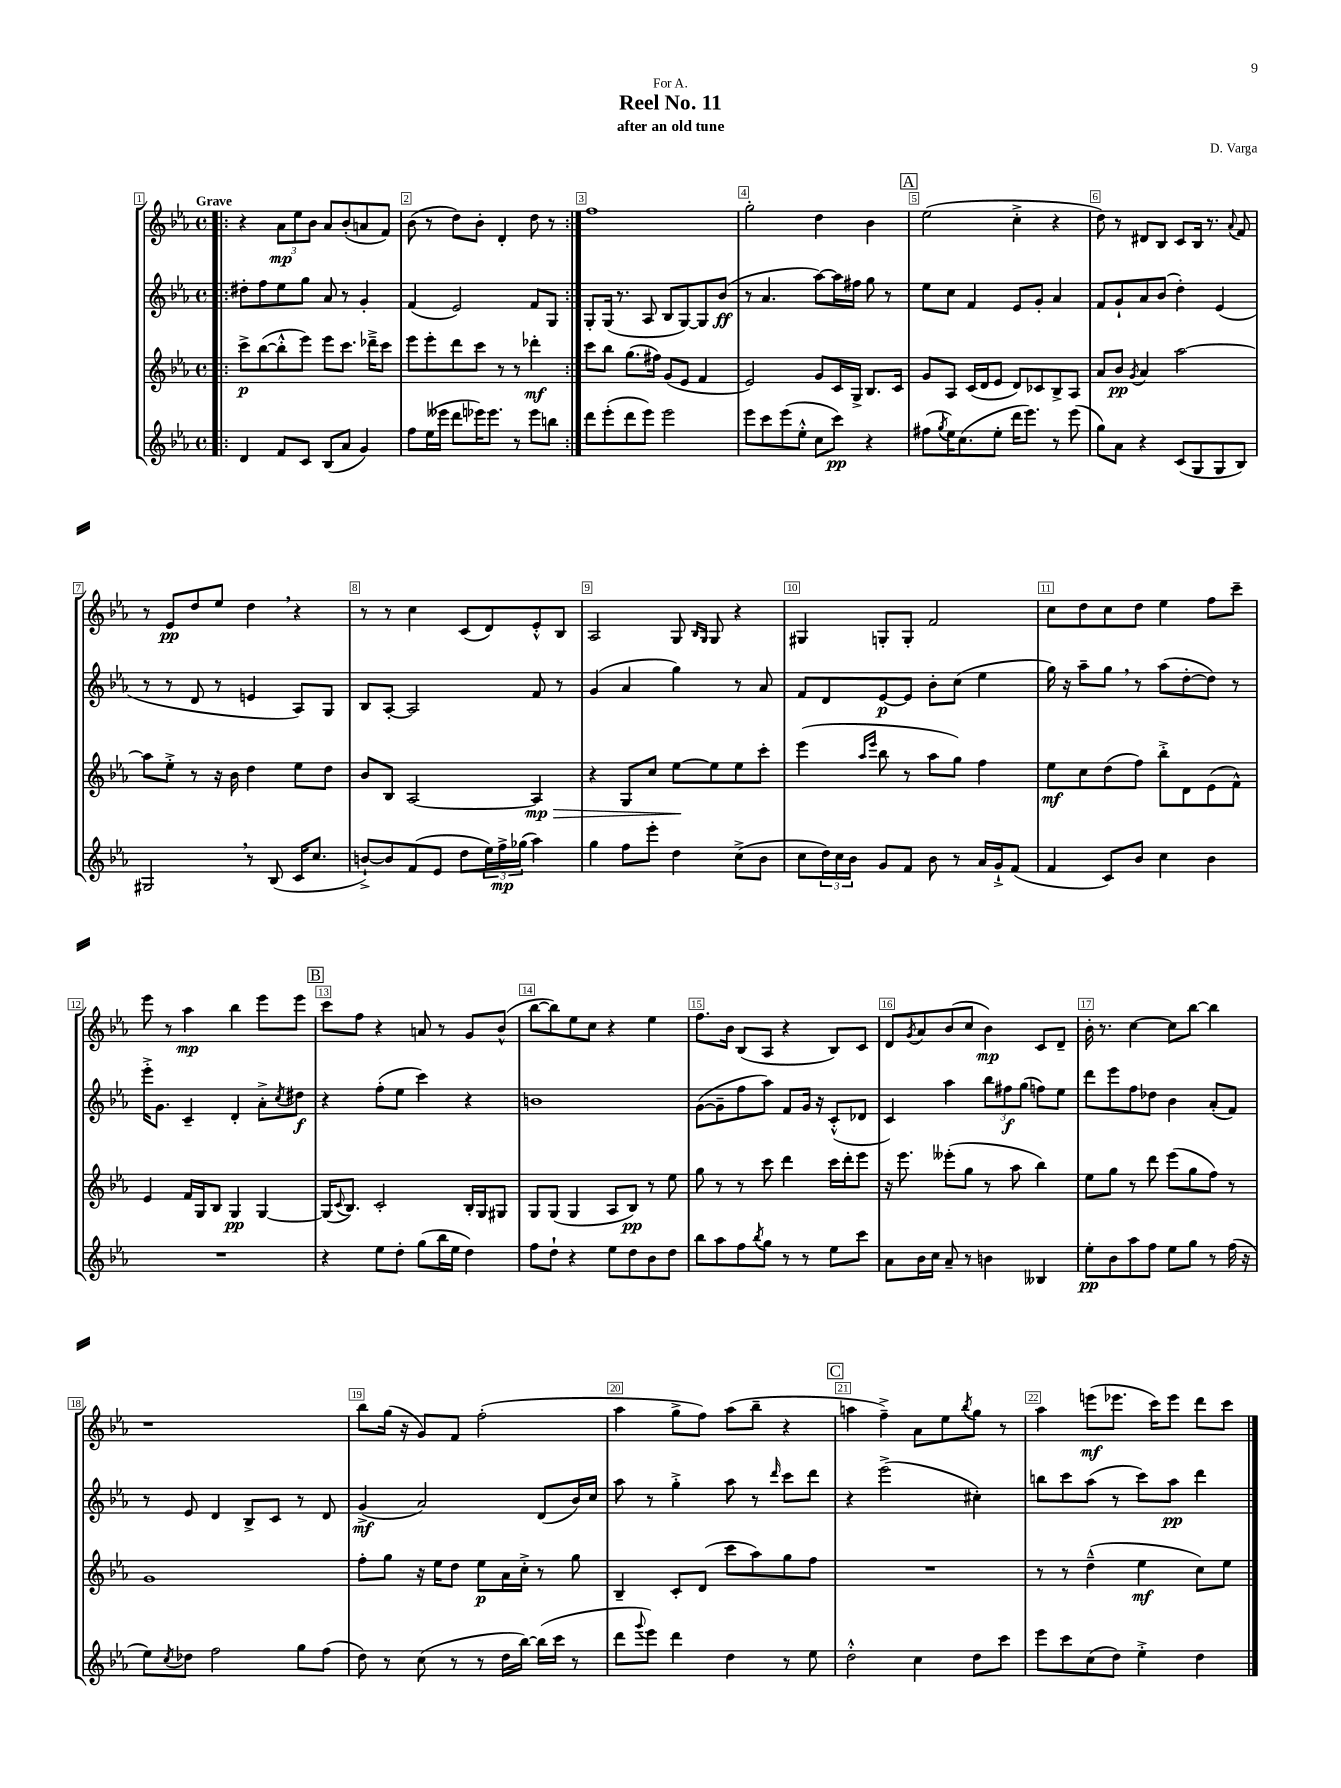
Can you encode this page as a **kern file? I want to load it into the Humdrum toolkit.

**kern	**kern	**kern	**kern
*staff4	*staff3	*staff2	*staff1
*clefG2	*clefG2	*clefG2	*clefG2
*k[b-e-a-]	*k[b-e-a-]	*k[b-e-a-]	*k[b-e-a-]
*M4/4	*M4/4	*M4/4	*M4/4
*met(c)	*met(c)	*met(c)	*met(c)
=!|:	=!|:	=!|:	=!|:
4d	8ccc^	8dd#'	4r
.	([8bb-	8ff	.
8f	8bb-'^^]	8ee-	12a-
.	.	.	12ee-
8c	8eee-)	8gg	.
.	.	.	12b-
(8B-	8eee-	8a-	8a-
8a-	8.ccc	8r	(8b-'
4g)	.	4g'	8a
.	16ddd-~^	.	.
.	8ccc	.	8f)
=	=	=	=
8ff	8eee-	(4f	(8b-
(16ee-	8eee-'	.	8r
16eee--	.	.	.
8ddd	8ddd	2e-)	8dd)
16eee-)	8ccc	.	8b-'
8.eee-	.	.	.
.	8r	.	4d'
8r	8r	.	.
8eee-	4ddd-'	8f	8dd
8bb	.	8G	8r
=:|!	=:|!	=:|!	=:|!
8ddd	8ccc	8G'	1ff
(8eee-'	8bb-	(16G	.
.	.	8.r	.
8ddd	(8.gg	.	.
8eee-)	.	8A-	.
.	16ff#)	.	.
2eee-	(8g	8B-	.
.	8e-	[8G)	.
.	4f	8G]	.
.	.	(8b-	.
=	=	=	=
8eee-	2e-)	8r	2gg'
8ccc	.	4.a-	.
(8eee-	.	.	.
8ee-'^^	.	.	.
8cc	8g	[8aa-)	4dd
8ccc)	16c	16aa-]	.
.	16G^	16ff#	.
4r	8.B-	8gg	4b-
.	.	8r	.
.	16c	.	.
=	=	=	=
(8ff#	8g	8ee-	(2ee-
8qgg	.	.	.
16ee-)	8A-	8cc	.
(8.cc	.	.	.
.	(16c	4f	.
.	16d	.	.
8ee-'	8e-	.	.
16ddd	8d)	8e-	4cc'^
8.eee-)	.	.	.
.	8c-	8g'	.
8r	8B-^	4a-	4r
(8eee-	8A-	.	.
=	=	=	=
8gg)	8a-	8f	8dd)
8a-	8b-	8g`	8r
.	8qg	.	.
4r	4a-	8a-	8d#
.	.	(8b-	8B-
(8c	[2aa-	4dd')	8c
8G	.	.	16B-
.	.	.	8.r
8G	.	(4e-	.
.	.	.	8qqa-
8B-)	.	.	8f
=	=	=	=
2G#	8aa-]	8r	8r
.	8ee-'^	8r	8e-
.	8r	8d	8dd
.	16r	8r	8ee-
.	16b-	.	.
8r	4dd	4e	4dd
(8B-	.	.	.
16c	8ee-	8A-)	4r
8.cc	.	.	.
.	8dd	8G	.
=	=	=	=
[8b`^)	8b-	8B-	8r
8b]	8B-	[8A-'	8r
(8f	[2A-	2A-]	4cc
8e-	.	.	.
8dd	.	.	(8c
24ee-)	.	.	8d)
24ff^	.	.	.
(24gg-	.	.	.
4aa-)	4A-]	8f	8e-'^^
.	.	8r	8B-
=	=	=	=
4gg	4r	(4g	2A-
8ff	8G	4a-	.
8eee-'	8cc	.	.
4dd	[8ee-	4gg)	8G
.	.	.	16qqB-
.	.	.	16qqG
.	8ee-]	.	8G
(8cc^	8ee-	8r	4r
8b-	8ccc'	8a-	.
=	=	=	=
8cc	(4eee-	8f	4G#
24dd)	.	8d	.
24cc	.	.	.
24b-	.	.	.
.	16qqaa-	.	.
.	16qqeee-	.	.
8g	8bb-	[8e-	8G'
8f	8r	8e-]	8G'
8b-	8aa-	8b-'	2f
8r	8gg)	(8cc	.
16a-	4ff	4ee-	.
16g`^	.	.	.
(8f	.	.	.
=	=	=	=
4f	8ee-	16gg)	8cc
.	.	16r	.
.	8cc	8aa-~	8dd
8c)	(8dd	8gg	8cc
8b-	8ff)	8r	8dd
4cc	8bb-'^	(8aa-	4ee-
.	8d	[8dd'	.
4b-	(8e-	8dd])	8ff
.	8f^^)	8r	8ccc~
=	=	=	=
1r	4e-	16eee-'^	8eee-
.	.	8.g	.
.	.	.	8r
.	16f	4c~	4aa-
.	16G	.	.
.	8B-	.	.
.	4G	4d'	4bb-
.	[4G	8a-'^	8eee-
.	.	8qcc	.
.	.	8dd#	8eee-
=	=	=	=
4r	(16G]	4r	8ccc
.	8qqc	.	.
.	8.B-)	.	.
.	.	.	8ff
8ee-	2c'	(8ff'	4r
8dd'	.	8ee-	.
(8gg	.	4ccc)	8a
16bb-	.	.	8r
16ee-	.	.	.
4dd)	16B-'	4r	8g
.	16G	.	.
.	8G#	.	(8b-^^
=	=	=	=
8ff	8G	1b	[8bb-
8dd`	(8G	.	8bb-])
4r	4G	.	8ee-
.	.	.	8cc
8ee-	8A-	.	4r
8dd	8B-)	.	.
8b-	8r	.	4ee-
8dd	8ee-	.	.
=	=	=	=
8bb-	8gg	([8g	8.ff
8aa-	8r	8g~]	.
.	.	.	16b-
8ff	8r	8ff	(8B-
8qbb-	.	.	.
8gg	8ccc	8aa-)	8A-
8r	4ddd	8f	4r
8r	.	16g	.
.	.	16r	.
8ee-	16ccc	(8c'^^	8B-)
.	16ddd'	.	.
8ccc	8eee-	8d-	8c
=	=	=	=
8a-	16r	4c)	8d
.	8.eee-	.	.
.	.	.	8qg
16b-	.	.	8a-
16cc	.	.	.
8a-~	(8eee--'	4aa-	(8b-
8r	8gg	.	8cc
4b	8r	12bb-	4b-)
.	.	12ff#	.
.	8aa-	.	.
.	.	(12gg	.
4B--	4bb-)	8ff)	8c
.	.	8ee-	8d~
=	=	=	=
8ee-'	8ee-	8ddd	16b-'
.	.	.	8.r
8b-	8gg	8eee-	.
8aa-	8r	8ff	[4cc
8ff	8ddd	8dd-	.
8ee-	(8eee-	4b-	8cc]
8gg	8gg	.	[8bb-
8r	8ff)	(8a-'	4bb-]
(16ff	8r	8f)	.
16r	.	.	.
=	=	=	=
8ee-)	1g	8r	1r
8qcc	.	.	.
8dd-	.	8e-	.
2ff	.	4d	.
.	.	8B-^	.
.	.	8c	.
8gg	.	8r	.
(8ff	.	8d	.
=	=	=	=
8dd)	8ff'	(4g^	8bb-
8r	8gg	.	(16gg
.	.	.	16r
(8cc	16r	2a-)	8g)
.	16ee-	.	.
8r	8dd	.	8f
8r	8ee-	.	(2ff'
16dd	16a-	.	.
[16bb-)	16cc'^	.	.
(16bb-]	8r	(8d	.
16ccc	.	.	.
8r	8gg	16b-)	.
.	.	16cc	.
=	=	=	=
8ddd	4B-~	8aa-	4aa-
8qqggg	.	.	.
8eee-)	.	8r	.
4ddd	8c'	4gg'^	8gg^
.	(8d	.	8ff)
4dd	8ccc	8aa-	(8aa-
.	8aa-)	8r	8bb-~
.	.	16qqddd	.
8r	8gg	8ccc	4r
8ee-	8ff	8ddd	.
=	=	=	=
2dd'^^	1r	4r	4aa
.	.	(2eee-^	4ff~^)
4cc	.	.	8a-
.	.	.	8ee-
.	.	.	8qbb-
8dd	.	4cc#')	8gg
8ccc	.	.	8r
=	=	=	=
8eee-	8r	8bb	4aa-
8ccc	8r	8ccc	.
(8cc	(4dd~^^	(8aa-	(8eee
8dd)	.	8r	8.eee-
4ee-'^	4ee-	8ccc)	.
.	.	.	16ccc)
.	.	8aa-	8eee-
4dd	8cc)	4ddd	8ddd
.	8ee-	.	8ccc
==	==	==	==
*-	*-	*-	*-
